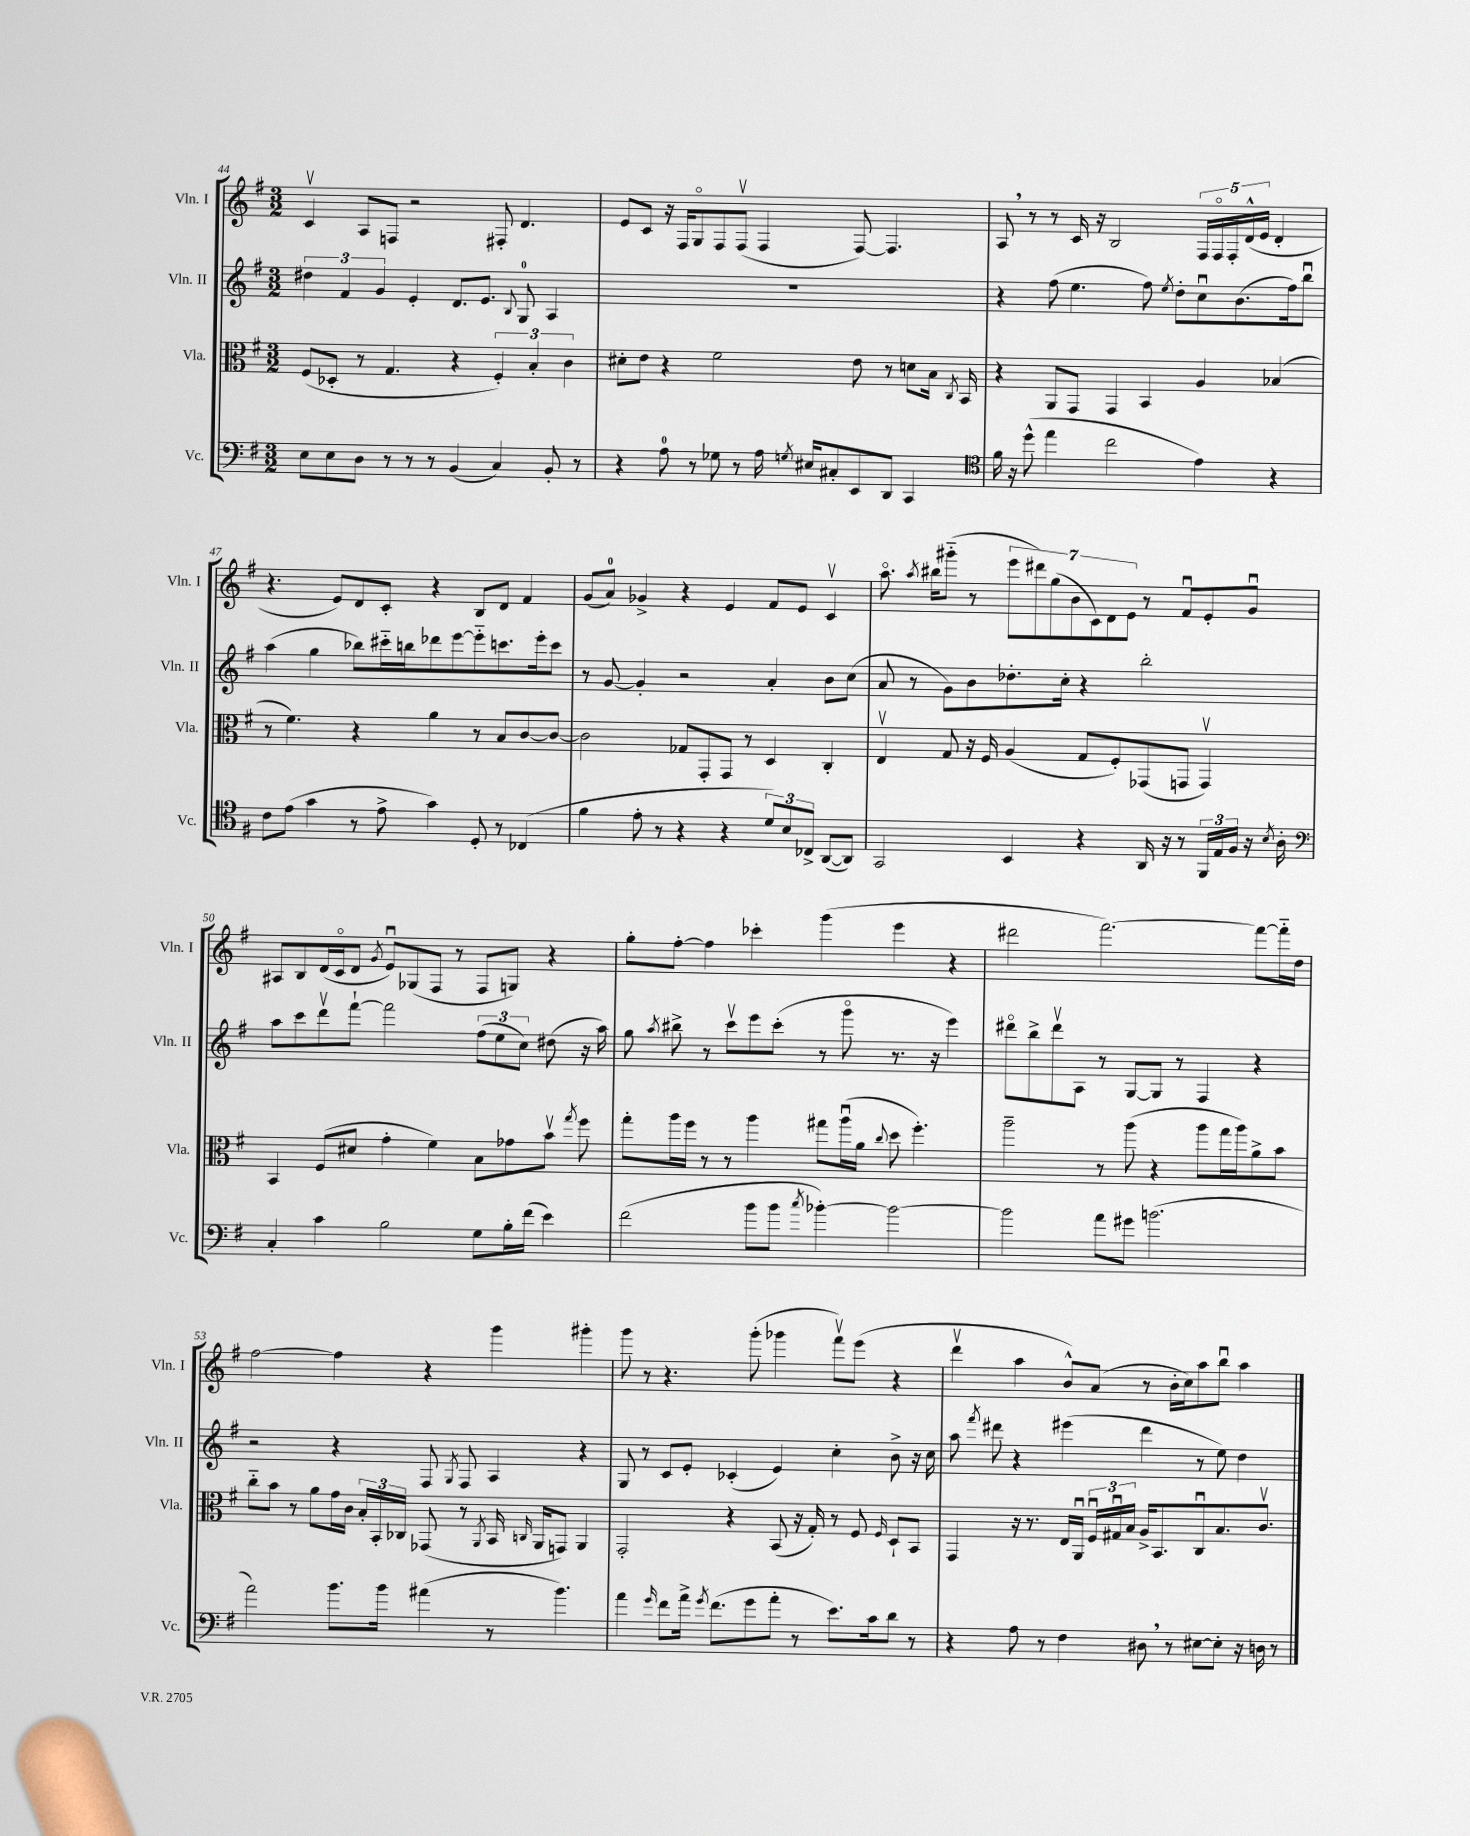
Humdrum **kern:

**kern	**kern	**kern	**kern
*part4	*part3	*part2	*part1
*staff4	*staff3	*staff2	*staff1
*I"Vc.	*I"Vla.	*I"Vln. II	*I"Vln. I
*I'Vc.	*I'Vla.	*I'Vln. II	*I'Vln. I
*clefF4	*clefC3	*clefG2	*clefG2
*k[f#]	*k[f#]	*k[f#]	*k[f#]
*M3/2	*M3/2	*M3/2	*M3/2
=44	=44	=44	=44
8E\L	(8F#/L	6dd#X\	4cv/
8E\	8D-X'/J	.	.
.	.	6f#/	.
8D\J	8r	.	8A/L
.	.	6g/	.
8r	4.G/	.	8Fn/J
8r	.	4e'/	2r
8r	.	.	.
(4BB/	4r	8.d/L	.
.	.	8.e/J	.
4C/)	6F#'/)	.	8F#X'/
.	.	8qqB/	.
.	.	8G/	4.d/
.	6B'/	.	.
8BB'/	.	4A/	.
.	6c\	.	.
8r	.	.	.
=45	=45	=45	=45
4r	8d#X'\L	1.r	8e/L
.	8e\J	.	8c/J
8A\	4r	.	16r
.	.	.	16F#/KL
8r	.	.	8G/
8G-X\	2f#\	.	8F#/
8r	.	.	(8F#v/J
16A\	.	.	4F#/
8qGn/	.	.	.
16E#X/KL	.	.	.
8C#X'/	.	.	.
8EE/	8e\	.	[8F#/)
8DD/J	8r	.	4.F#/]
4CC/	8dn\L	.	.
.	16B\Jk	.	.
.	8qC/	.	.
.	16BB/	.	.
=46	=46	=46	=46
*clefC4	*	*	*
16f#\	4r	4r	8A,/
16r	.	.	.
(8dd^^\	.	.	8r
4ee\	8AA/L	(8ff#\	8r
.	8GG/J	4.ee\	16c/
.	.	.	16r
2cc\	4GG/	.	2B/
.	4BB/	8ff#\)	.
.	.	8qee/	.
.	.	8dd'\L	.
4e\)	4A/	8ccu\	20F#/LL
.	.	.	20F#/
.	.	.	20F#'/
.	.	(8.b\	.
.	.	.	(20d^^/
.	.	.	20e/JJ
4r	(4B-X/	.	4d'/
.	.	16ff#\k)	.
.	.	8bbu\J	.
!!LO:LB:g=z
=47	=47	=47	=47
8c\L	8r	(4aa\	4.r
(8e\J	4.f#\)	.	.
4g\	.	4gg\	.
.	.	.	8e/L)
8r	4r	8bb-X\L)	8d/
8e^\	.	16ccc#X\L	8c'/J
.	.	16bbn\J	.
4g\)	4a\	8ddd-X\	4r
.	.	[8eee\	.
8D'/	8r	8eee\]	8B/L
8r	8B/L	8.cccn\	8d/J
(4C-X/	[8c/	.	4f#/
.	.	16eee'\k	.
.	8c/J_	8ccc\J	.
=48	=48	=48	=48
4f#\	2c\]	8r	(8g/L
.	.	[8g/	8a/J)
8e'\	.	4g'/]	4g-X^/
8r	.	.	.
4r	8G-X/L	2r	4r
.	8GG'/	.	.
4r	8GG/J	.	4e/
.	8r	.	.
12d/L)	4D/	4a'/	8f#/L
12B/	.	.	.
.	.	.	8e/J
12C-X^/J	.	.	.
([8AA/L	4C'/	8b\L	4cv/
8AA/J])	.	(8cc\J	.
=49	=49	=49	=49
2GG/	4Ev/	8a/	8.aa\
.	.	8r	.
.	.	.	8qaa/
.	.	.	16bb#X\KL
.	8G/	8g\L)	(8ggg#X\J
.	16r	8b\	8r
.	16F#/	.	.
4BB/	(4A/	8.dd-X'\	14eee\L
.	.	.	14ddd#X\)
.	.	.	(14gg\
.	.	16cc'\Jk	.
.	.	.	14b\
4r	8G/L	4r	.
.	.	.	14c\)
.	.	.	14d\
.	8F#'/)	.	.
.	.	.	14e\J
16AA/	(8GG-X/	2bb'\	8r
16r	.	.	.
8r	8GGn/J	.	8f#u/L
24FF#/LL	4GGv/)	.	8e'/
24E/	.	.	.
24F#/JJ	.	.	.
16r	.	.	8gu/J
8qB/	.	.	.
16A'\	.	.	.
!!LO:LB:g=z
=50	=50	=50	=50
*clefF4	*	*	*
4C'/	4BB/	8aa\L	8A#X/L
.	.	8ccc\	8B/
4c\	(8F#/L	8dddv\	(16d/L
.	.	.	16c/J
.	8d#X/J	[8fff#`\J	8d/J
.	.	.	8qg/
2B\	4g'\	2fff#\]	8eu/L)
.	.	.	(8G-X/
.	4f#\)	.	8F#/J
.	.	.	8r
8G\L	8B\L	(12ff#\L	8F#/L
.	.	12ee\	.
16B'\L	8g-X\	.	8Gn/J)
.	.	12cc\J)	.
(16f#\JJ	.	.	.
4e\)	8bv\J	(8dd#X\	4r
.	8qgg/	.	.
.	8ff#\	16r	.
.	.	16aa\)	.
=51	=51	=51	=51
(2f#\	8gg'\L	8gg\	8gg'\L
.	.	8qaa/	.
.	16aa\L	8bb#X^\	[8ff#'\J
.	16ff#\JJ	.	.
.	8r	8r	4ff#\]
.	8r	8cccv\L	.
8b\L	4aa\	8eee\	4ccc-X'\
8b\J	.	(8ccc'\J	.
8qcc/	.	.	.
[4b-X'\)	8gg#X\L	8r	(4ggg\
.	(16aau\L	8ggg\	.
.	16a\JJ	.	.
.	8qqcc/	.	.
2b-\_	8dd\	8.r	4eee\
.	4.ff#'\)	.	.
.	.	16r	.
.	.	4eee\)	4r
=52	=52	=52	=52
2b-\]	2aa~\	8ddd#X\L	2ddd#X\
.	.	8bb^\	.
.	.	8ddd#v\	.
.	.	8A\J	.
8a\L	8r	8r	[2.fff#\)
8g#X\J	(8aa\	[8G/L	.
(2.bn\	4r	8G/J]	.
.	.	8r	.
.	8aa\L	4F#/	.
.	16gg\L	.	.
.	16aa\J)	.	.
.	8a^\	4r	8fff#\L_
.	8b\J	.	16fff#\L]
.	.	.	16dd\JJ
!!LO:LB:g=z
=53	=53	=53	=53
2a\)	8cc\L	2r	[2ff#\
.	8b\J	.	.
.	8r	.	.
.	8a\L	.	.
8.b\L	16g\L	4r	4ff#\]
.	16c\JJ	.	.
.	24B'/LL	.	.
.	24BB'/	.	.
16b\Jk	.	.	.
.	24C-X/JJ	.	.
(4a#X\	(8GG-X/	8F#/	4r
.	.	8qG/	.
.	8r	8F#/	.
.	8qAA/	.	.
8r	16BB/	4A/	4ggg\
.	16qqCn/	.	.
.	16AA/KL	.	.
4.b\)	8GGn/J)	.	.
.	4AA/	4r	4ggg#X'\
=54	=54	=54	=54
4a\	2GG'/	8G/	8ggg\
.	.	8r	8r
16qqg/	.	.	.
8f#\L	.	8c/L	4.r
16a^\Jk	.	8e'/J	.
8qg/	.	.	.
(8.f#\L	.	.	.
.	4r	(4c-X'/	.
8g\	.	.	(8ggg'\
8a'\J	(8BB/	4e/)	4ggg-X\
8r	16r	.	.
.	16G'/)	.	.
8.e\L)	8r	4cc'\	8fff#v\L)
.	8F#/	.	(8eee\J
16c\k	.	.	.
.	16qqF#/	.	.
8d\J	8D`/L	8b^\	4r
8r	8BB/J	16r	.
.	.	16cc\	.
=55	=55	=55	=55
4r	4GG/	8aa\	4dddv\
.	.	8qfff#/	.
.	.	8ddd#X\	.
8A\	16r	4r	4aa\
.	8.r	.	.
8r	.	.	.
4F#\	16E/LL	(4eee#X\	8b^^/L)
.	16AAu/JJ	.	.
.	24F#u/LL	.	(8a/J
.	24G#Xu/	.	.
.	24B/JJ	.	.
8D#X,\	16A^/KL	4ddd#\	8r
.	8.BB/	.	.
8r	.	.	16b'\LL
.	.	.	16cc\J)
[8E#X\L	8Cu/	8r	8aa\
8E#'\J]	8.B/	8ee\)	8bbu\J
16r	.	4dd\	4aa\
16Dn\	8.cv/J	.	.
8r	.	.	.
==	==	==	==
*-	*-	*-	*-
